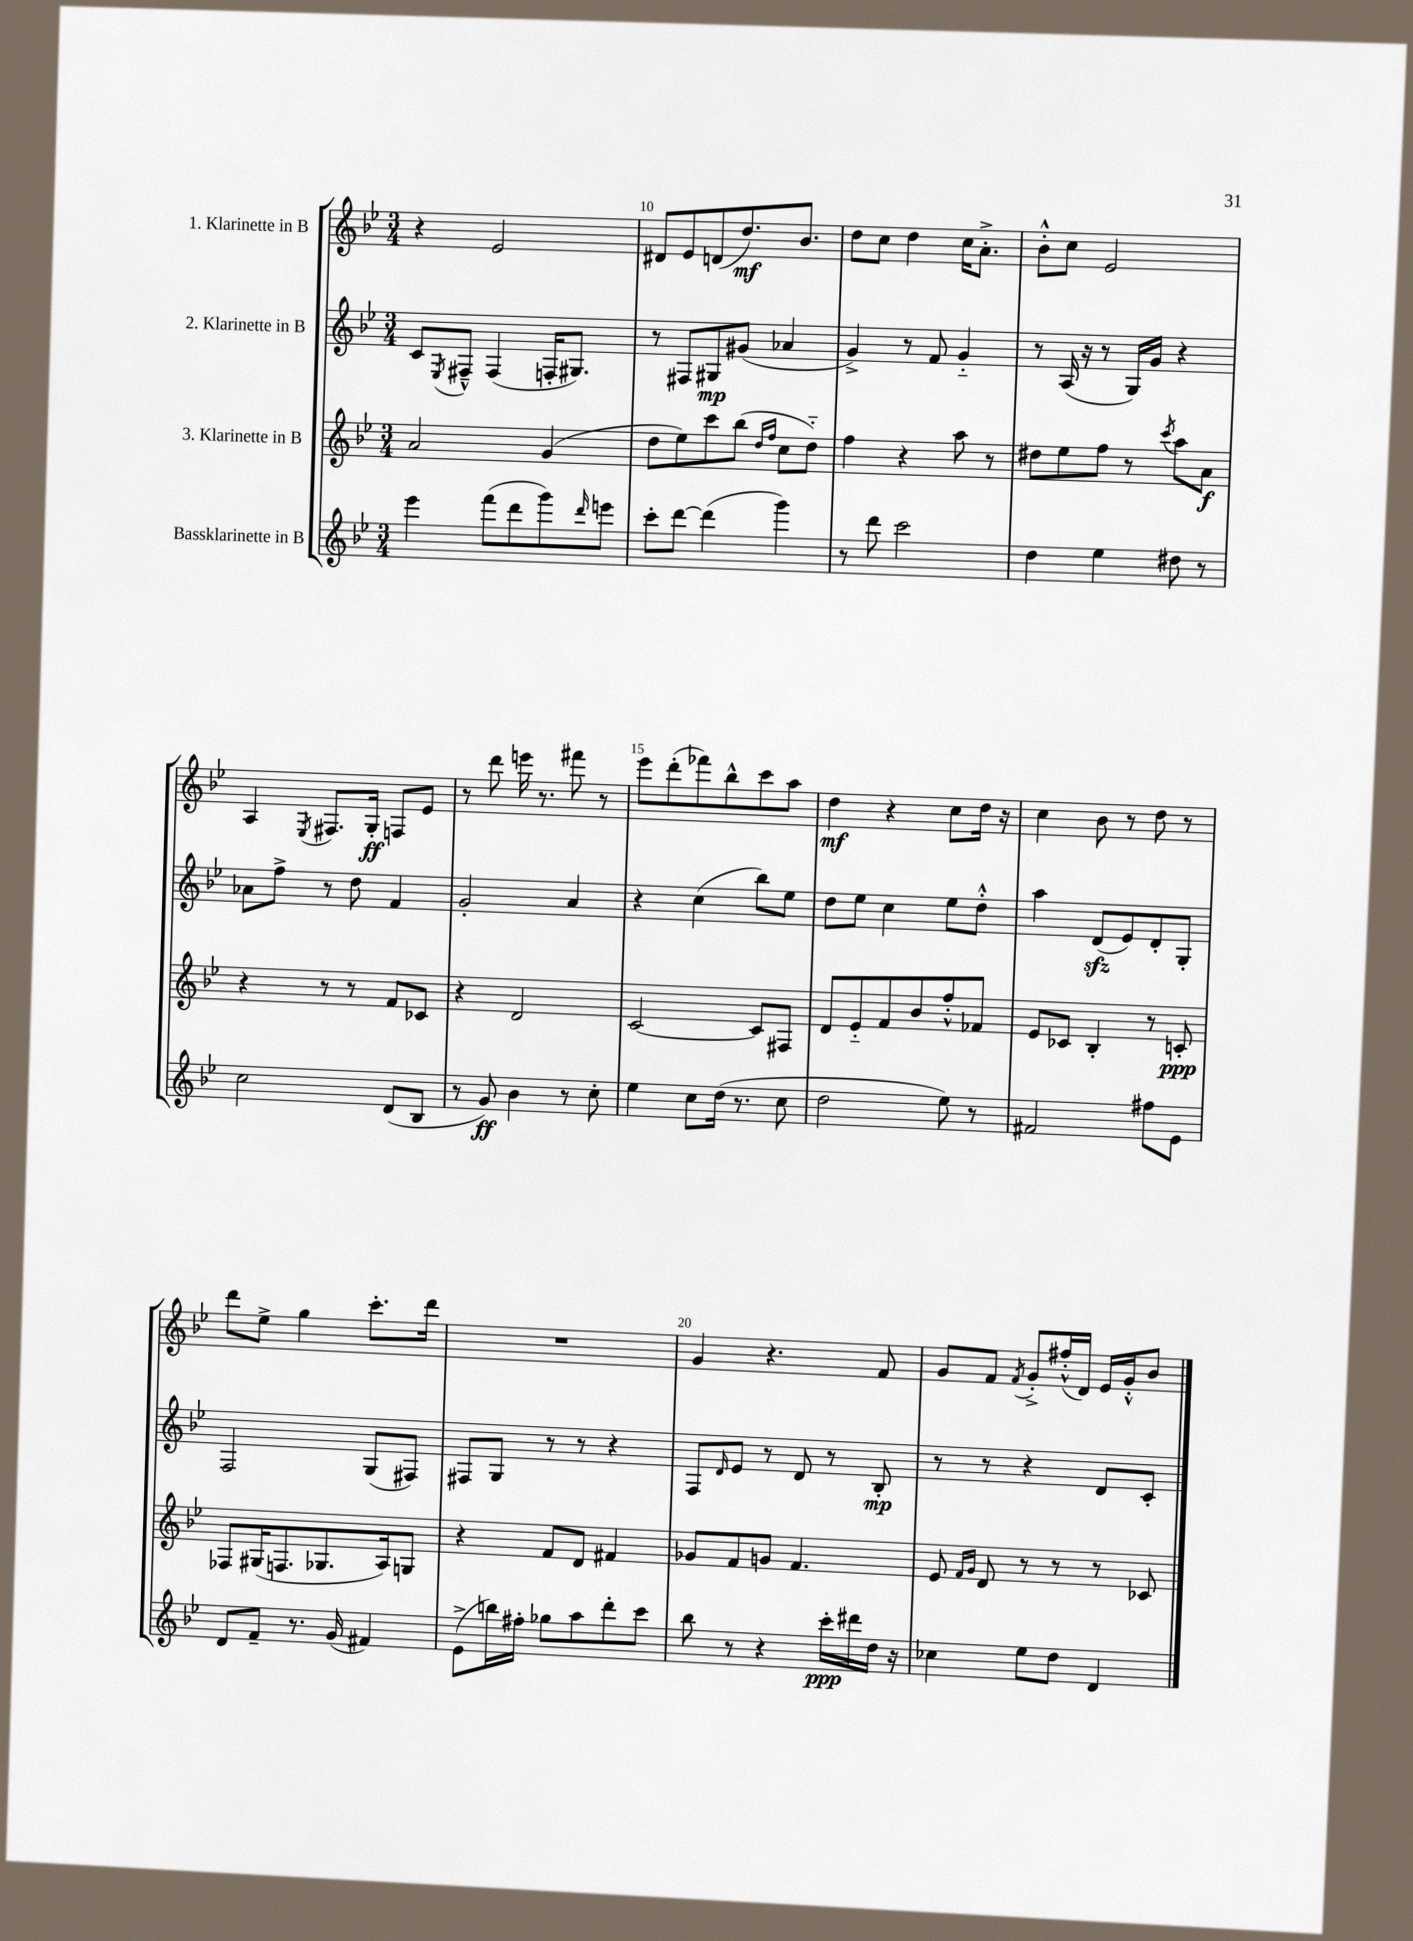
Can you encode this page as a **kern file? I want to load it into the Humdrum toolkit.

**kern	**kern	**kern	**kern
*staff4	*staff3	*staff2	*staff1
*clefG2	*clefG2	*clefG2	*clefG2
*k[b-e-]	*k[b-e-]	*k[b-e-]	*k[b-e-]
*M3/4	*M3/4	*M3/4	*M3/4
4eee-	2a	8c	4r
.	.	8qE-	.
.	.	8F#~^^	.
(8fff	.	(4F#	2e-
8ddd	.	.	.
8ggg)	(4g	16F'	.
.	.	8.G#)	.
16qqddd	.	.	.
8eee	.	.	.
=	=	=	=
8ccc'	8dd	8r	8d#
[8ddd	8ee-)	8F#	8e-
(4ddd]	8ccc	8G#	(8d
.	(8bb-	(8g#	8.dd)
.	16qqdd	.	.
.	16qqff	.	.
4ggg)	8cc	4a-	.
.	.	.	8.b-
.	8dd'~)	.	.
=	=	=	=
8r	4ff	4g^)	8dd
8ddd	.	.	8cc
2ccc	4r	8r	4dd
.	.	8f	.
.	8aa	4g'~	16cc
.	.	.	8.a'^
.	8r	.	.
=	=	=	=
4dd	8dd#	8r	8b-'^^
.	8ee-	(16A	8cc
.	.	16r	.
4ee-	8ff	8r	2e-
.	8r	16G)	.
.	.	16g	.
.	8qccc	.	.
8dd#	8aa	4r	.
8r	8a	.	.
=	=	=	=
2cc	4r	8a-	4A
.	.	8ff^	.
.	.	.	8qE-
.	8r	8r	8.F#
.	8r	8dd	.
.	.	.	16G'
(8d	8f	4f	8F
8B-	8c-	.	8e-
=	=	=	=
8r	4r	2g'	8r
8g)	.	.	8ddd
4b-	2d	.	16eee
.	.	.	8.r
8r	.	4a	8fff#
8cc'	.	.	8r
=	=	=	=
4ee-	[2c	4r	8eee-
.	.	.	(8ddd'
8cc	.	(4cc	8fff-)
(16dd	.	.	8bb-^^
8.r	.	.	.
.	8c]	8bb-)	8ccc
8cc	8F#	8ee-	8aa
=	=	=	=
2dd	8d	8dd	4dd
.	8e-'~	8ee-	.
.	8f	4cc	4r
.	8b-	.	.
8ee-)	8ff'^^	8ee-	8cc
8r	8f-	8dd'^^	16dd
.	.	.	16r
=	=	=	=
2f#	8e-	4aa	4cc
.	8c-	.	.
.	4B-'	(8d	8b-
.	.	8e-)	8r
8ff#	8r	8d'	8dd
8e-	8c'	8G'	8r
=	=	=	=
8d	8F-	2F	8ddd
8f~	(16G#	.	8ee-^
.	8.F	.	.
8.r	.	.	4gg
.	8.G-	.	.
(16g	.	.	.
4f#)	.	(8G	8.ccc'
.	16A)	.	.
.	8G	8F#)	.
.	.	.	16ddd
=	=	=	=
(8e-^	4r	8F#	2.r
16bb)	.	8G	.
16ff#'	.	.	.
8gg-	8f	8r	.
8aa	8d	8r	.
8ddd'	4f#	4r	.
8ccc	.	.	.
=	=	=	=
8bb-	8g-	8F	4g
.	.	16qqd	.
8r	8f	8e-	.
4r	8g	8r	4.r
.	4.f	8d	.
16ccc'	.	8r	.
16ddd#	.	.	.
16dd	.	8B-'	8f
16r	.	.	.
=	=	=	=
4cc-	8e-	8r	8g
.	16qqf	.	.
.	16qqg	.	.
.	8d	8r	8f
.	.	.	8qf
8ee-	8r	4r	8g'^
8dd	8r	.	(16ff#'^^
.	.	.	16d)
4d	8r	8d	16e-
.	.	.	16g'^^
.	8c-	8c'	8b-
==	==	==	==
*-	*-	*-	*-
